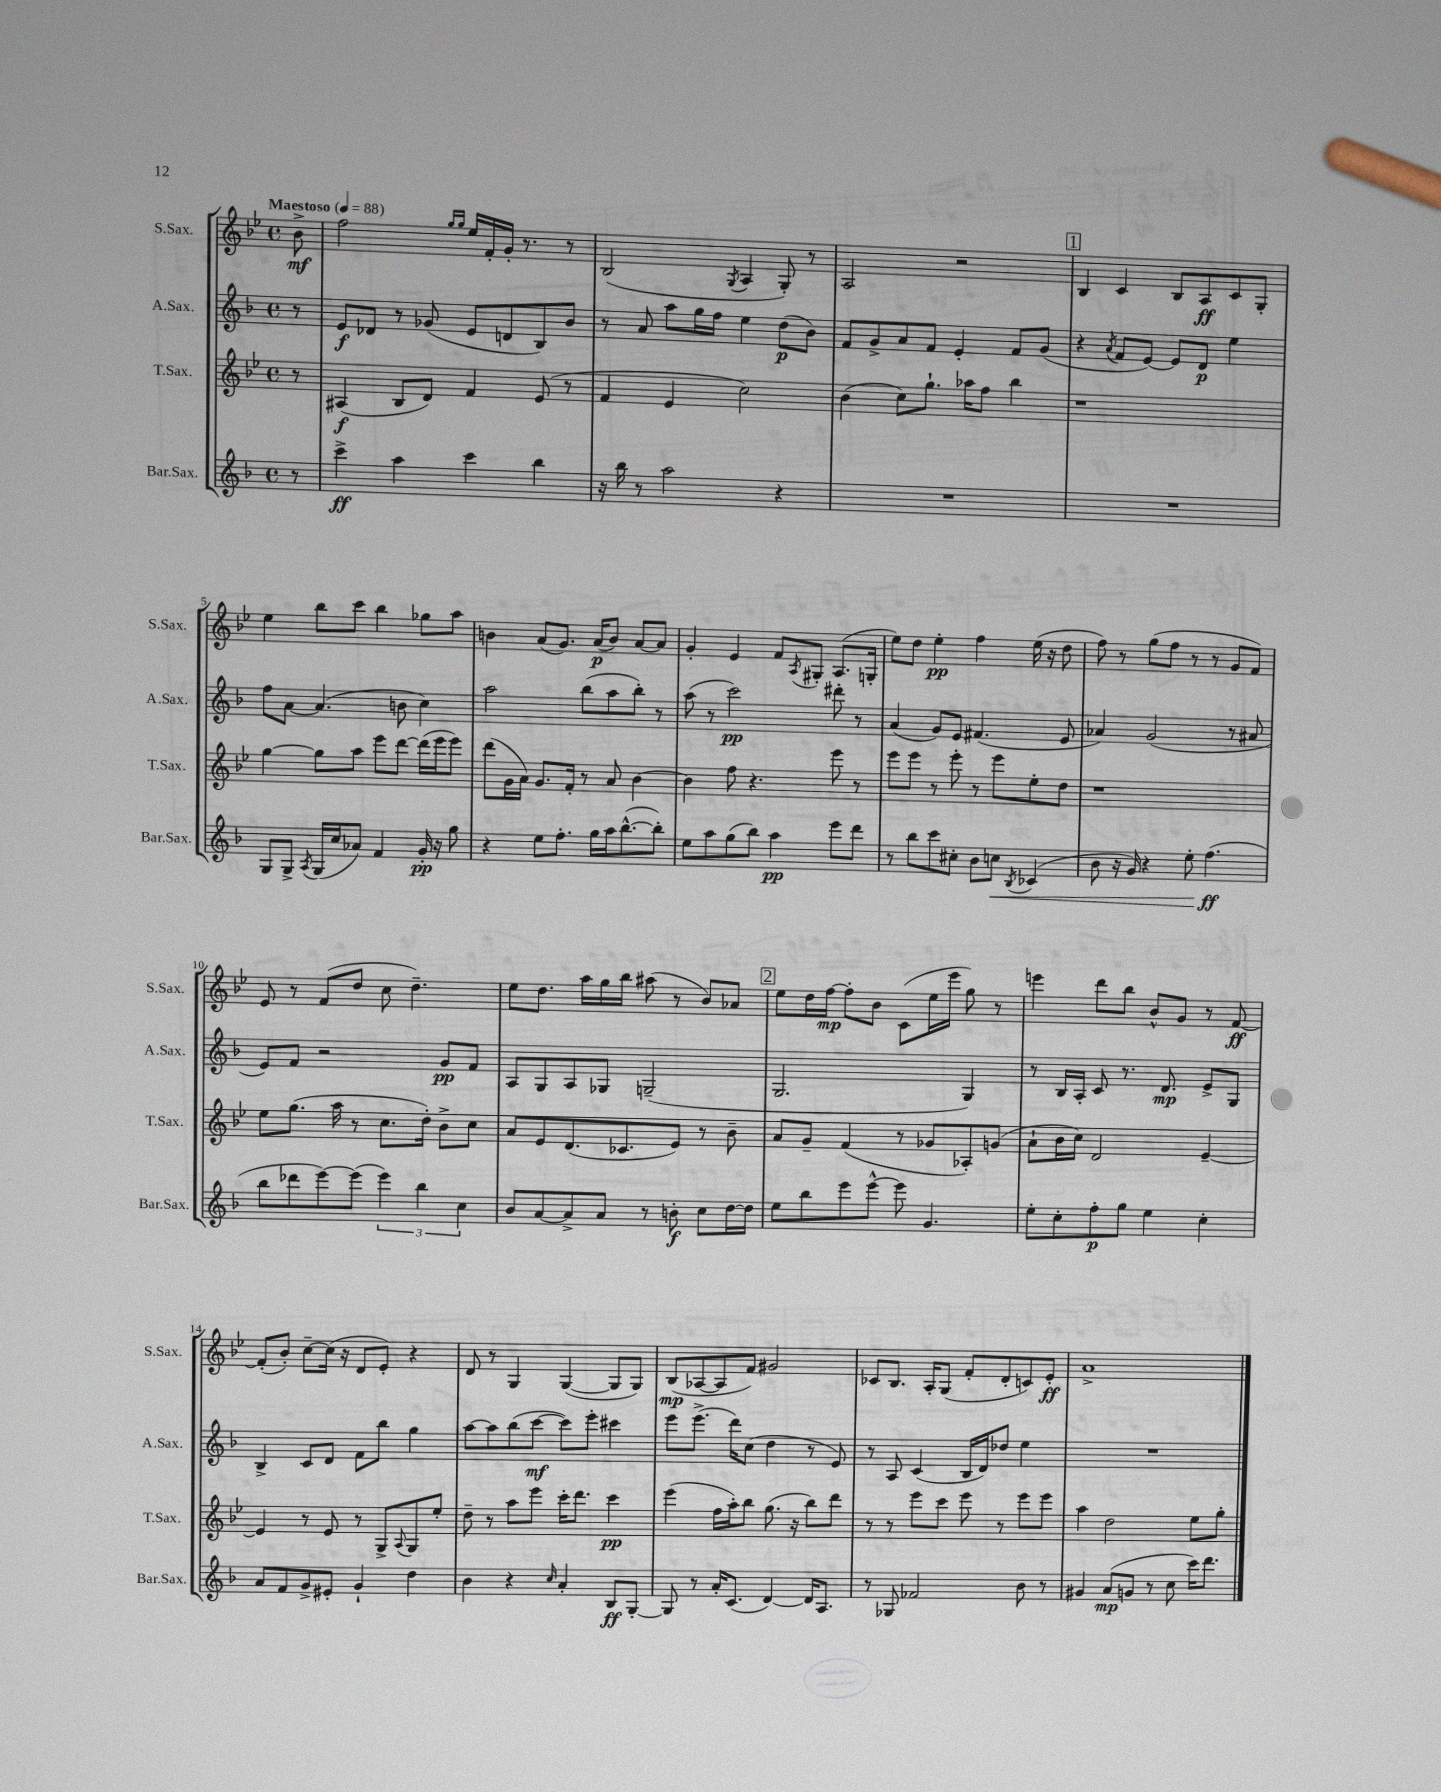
<<
\new StaffGroup <<
\new Staff = "s0" \with { instrumentName = "S.Sax." shortInstrumentName = "S.Sax." } {
    \clef treble \key bes \major \defaultTimeSignature \time 4/4 \partial 8 \tempo "Maestoso" 4 = 88
    bes'8->\mf |
    f''2 \grace { g''16 g''16 } ees''16 f'16-. g'16-. r8. r8 |
    bes2( \acciaccatura { g8 } a4 g8-.) r8 |
    a2 r2 |
    \mark \markup { \box "1" } bes4 c'4 bes8 a8\ff c'8 g8-. |
    ees''4 bes''8 c'''8 bes''4 ges''8 a''8 |
    b'4 a'8( g'8.) a'16\p( b'8) a'8~ a'8 |
    g'4-. ees'4 f'8 \acciaccatura { a8 } gis8-. a8.( g16-. |
    ees''8) d''8 ees''4-.\pp f''4 ees''16( r16 d''8 |
    f''8) r8 g''8( f''8 r8 r8 g'8 f'8) |
    ees'8 r8 f'8( d''8 c''8 d''4.--) |
    ees''8 d''8. a''16 g''16 bes''16 ais''8( r8 bes'8) aes'8 |
    \mark \markup { \box "2" } ees''8 d''16 f''16~\mp f''8-. bes'8 c'8( ees''16 ees'''16 g''8) r8 |
    e'''4 d'''8 bes''8 bes'8-^ g'8 r8 f'8~\ff |
    f'8-.( bes'8-.) c''8~-- c''16( r16 d'8 ees'8-.) r4 |
    d'8 r8 g4 g4~( g8 g8) |
    bes8\mp( aes8~ aes8 f'8) gis'2 |
    ces'8 bes8. a16-. g8( f'8-. d'8-. c'8) ees'8-.\ff |
    a'1-> \bar "|." |
}
\new Staff = "s1" \with { instrumentName = "A.Sax." shortInstrumentName = "A.Sax." } {
    \clef treble \key f \major \defaultTimeSignature \time 4/4 \partial 8
    r8 |
    e'8\f des'8 r8 ges'8( e'8 d'8 bes8) bes'8 |
    r8 a'8 a''8 g''16 f''16 e''4 d''8\p( bes'8) |
    f'8 g'8-> a'8 f'8 e'4-. f'8 g'8( |
    \mark \markup { \box "1" } r4 \acciaccatura { a'8 } f'8 e'8~) e'8 d'8\p e''4 |
    f''8 a'8~ a'4.( b'8 c''4) |
    a''2 bes''8( a''8 bes''8-.) r8 |
    a''8( r8 c'''2\pp) dis'''8-. r8 |
    a'4( g'8) e'8 fis'4.( e'8 |
    aes'4) g'2( r8 ais'8 |
    e'8) f'8 r2 g'8\pp f'8 |
    a8 g8 a8 ges8 g2--( |
    \mark \markup { \box "2" } g2. g4) |
    r8 bes16 a16-. c'8 r8. d'8.\mp e'8-> g8 |
    bes4-> c'8 d'8 f'8 bes''8 g''4 |
    a''8~ a''8 bes''8( c'''8~\mf c'''8) e'''8-. cis'''4 |
    e'''8 e'''8.->( d'''16) c''8( d''4 r8 e'8) |
    r8 a8 c'4( bes16 d'16) des''8 e''4 |
    R1 \bar "|." |
}
\new Staff = "s2" \with { instrumentName = "T.Sax." shortInstrumentName = "T.Sax." } {
    \clef treble \key bes \major \defaultTimeSignature \time 4/4 \partial 8
    r8 |
    ais4\f( bes8 d'8) f'4 ees'8( r8 |
    f'4 ees'4 c''2) |
    bes'4( c''8) g''8.-! aes''16 f''8 bes''4 |
    \mark \markup { \box "1" } r1 |
    g''4~ g''8 a''8 ees'''8 d'''8~ d'''16( ees'''16 ees'''8) |
    d'''8( g'16 a'16) g'8. f'16-. r8 a'8 bes'4~ |
    bes'4 f''8 r4. ees'''8 r8 |
    ees'''8 ees'''8 r8 ees'''8-. r8 ees'''8 ees''8-. d''8 |
    r1 |
    ees''8 g''8.( a''16 r8 c''8. d''16-.) bes'8-> c''8 |
    a'8 ees'8 d'8.( ces'8. ees'8) r8 bes'8-- |
    \mark \markup { \box "2" } a'8 g'8-- f'4( r8 ges'8 aes8-.) g'8( |
    a'8-! bes'16 c''16) d'2 ees'4~-- |
    ees'4 r8 ees'8 r8 g8-> \appoggiatura { a8 } g8 ees''8-. |
    d''8-- r8 a''8 ees'''8 c'''16-. d'''8. c'''4\pp |
    ees'''4( f''16 a''16-.) bes''8 g''8.( r16 bes''8) d'''8 |
    r8 r8 ees'''8 c'''8 ees'''8 r8 ees'''8 ees'''8 |
    a''4 d''2 ees''8 g''8-. \bar "|." |
}
\new Staff = "s3" \with { instrumentName = "Bar.Sax." shortInstrumentName = "Bar.Sax." } {
    \clef treble \key f \major \defaultTimeSignature \time 4/4 \partial 8
    r8 |
    c'''4->\ff a''4 c'''4 bes''4 |
    r16 bes''16 r8 a''2 r4 |
    R1 |
    \mark \markup { \box "1" } R1 |
    g8 g8-> \acciaccatura { a8 } g16( c''16 aes'8) f'4 g'16-.\pp r16 g''8 |
    r4 e''8 f''8.-. g''16 a''16 bes''8.~-^( bes''8-.) |
    e''8 a''8 g''8( bes''8) a''4\pp e'''8 d'''8 |
    r8 bes''8 c'''8 cis''8-. bes'8 c''8\< \acciaccatura { bes8 } ces'4( |
    bes'8 r16 g'16) r4 e''8-. f''4.\ff\!( |
    bes''8 des'''8 e'''8~) e'''8( \tuplet 3/2 { e'''4) bes''4 c''4 } |
    bes'8 a'8~ a'8-> a'8 r8 b'8-.\f c''8 d''16~ d''16 |
    \mark \markup { \box "2" } e''8 bes''8 e'''8 e'''8~-^ e'''8 g'4. |
    e''8-. c''8-. f''8-.\p g''8 e''4 c''4-. |
    a'8 f'8 g'8-> eis'8-. g'4-! d''4 |
    bes'4 r4 \grace { c''16 } a'4-. bes8\ff g8~-. |
    g8 r8 a'16-. c'8.( d'4~) d'16 a8. |
    r8 ges8 fes'2 bes'8 r8 |
    gis'4 a'8\mp( g'8 r8 c''8 c'''16) d'''8. \bar "|." |
}
>>
>>
